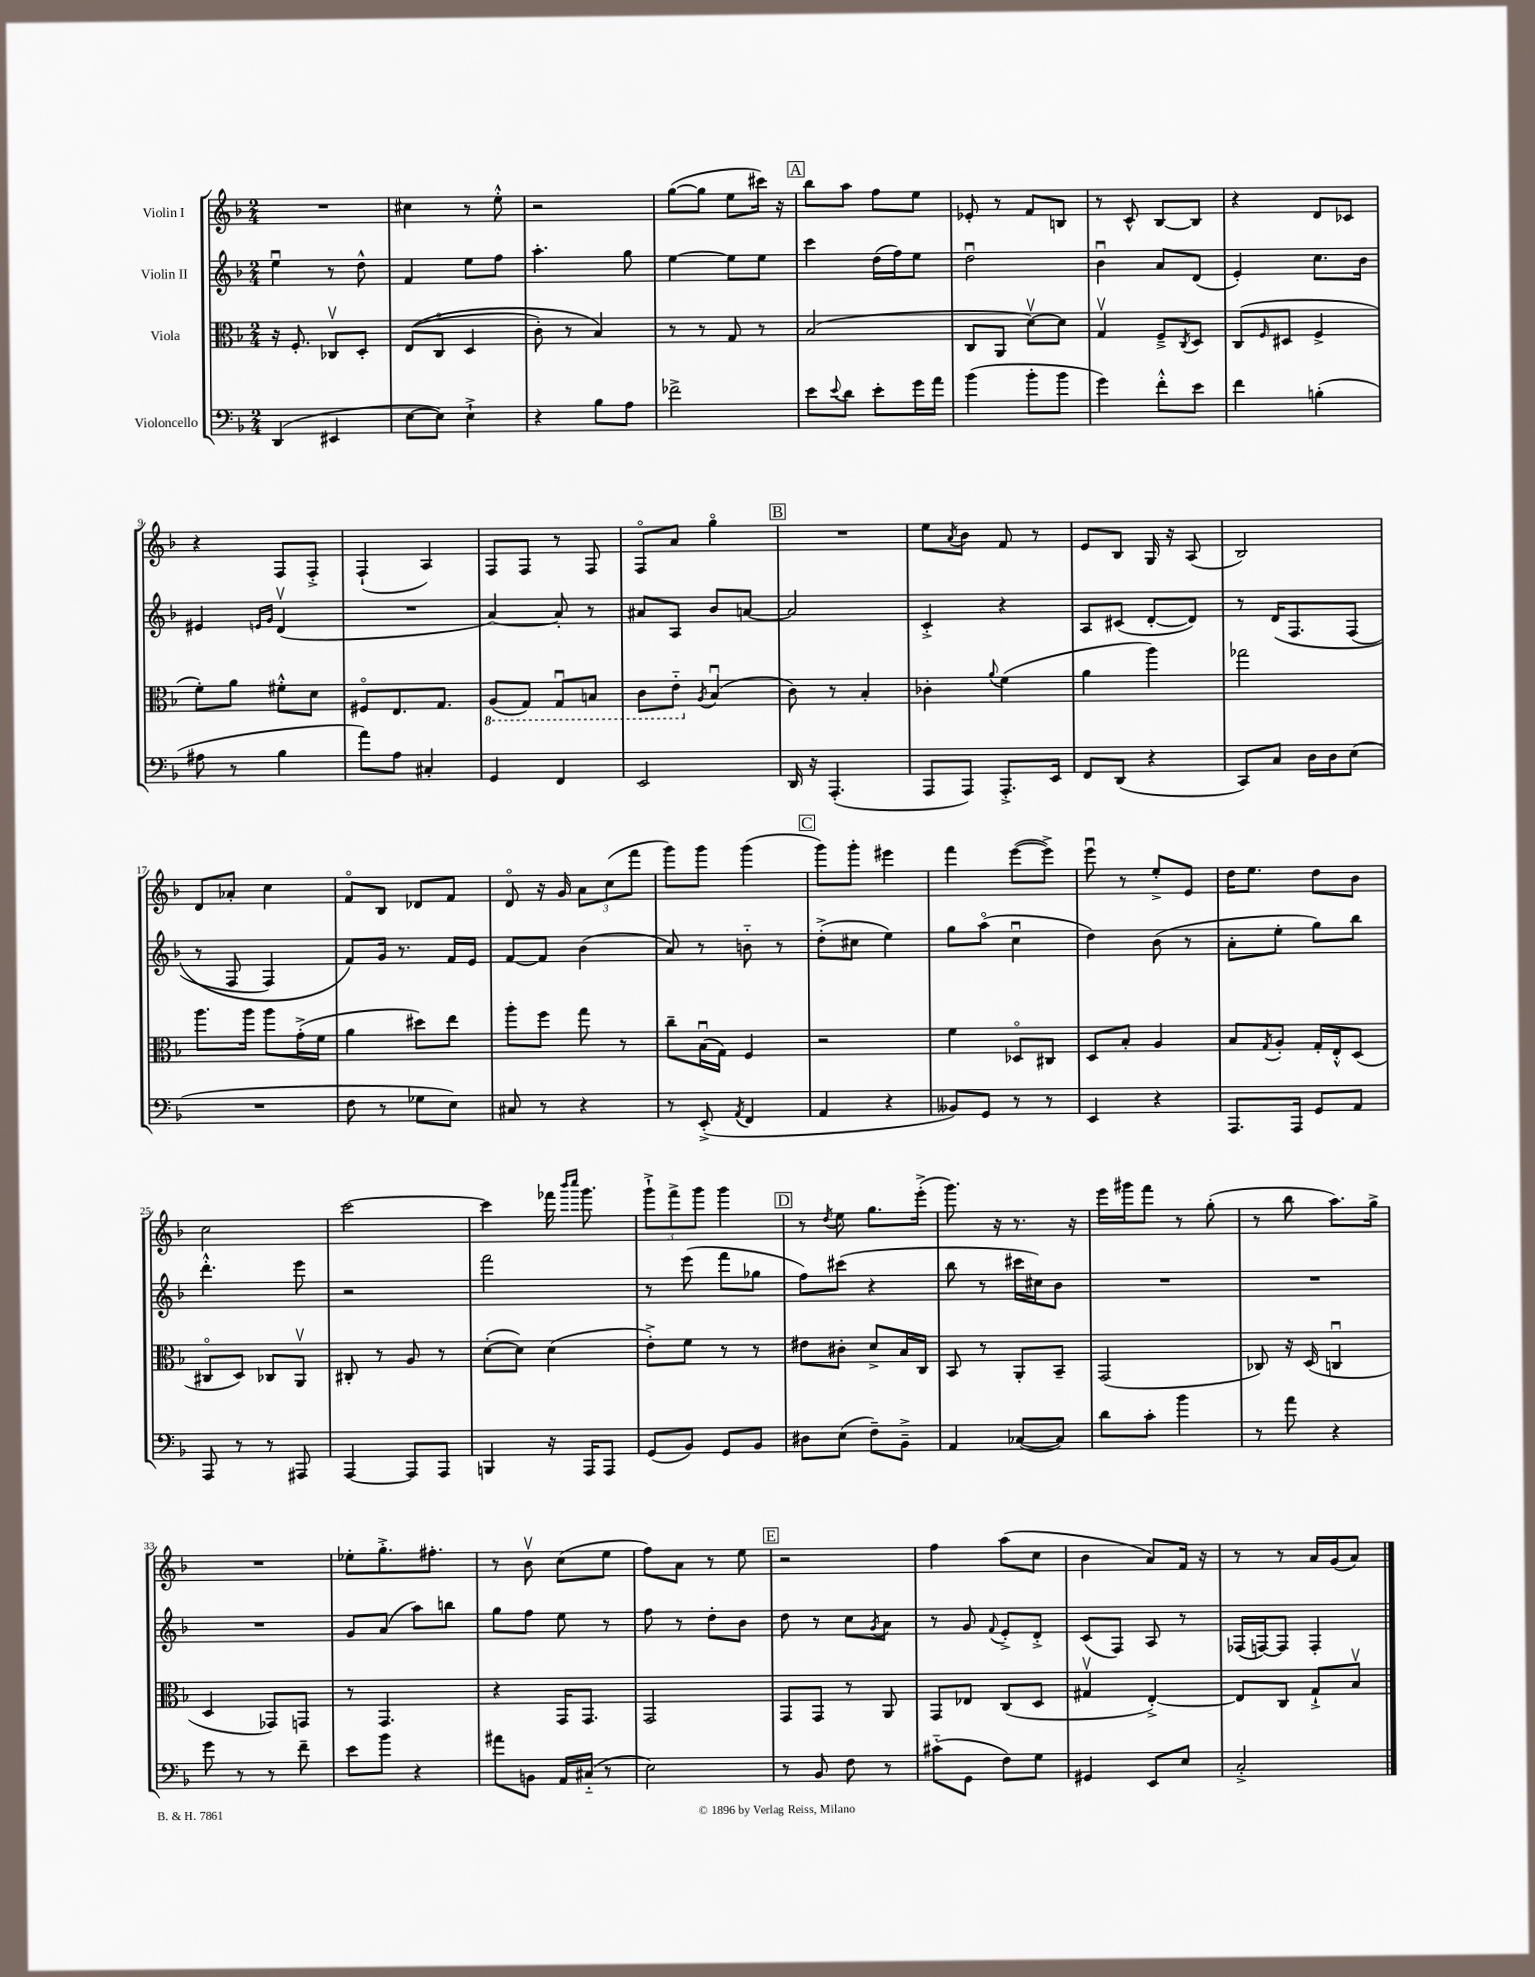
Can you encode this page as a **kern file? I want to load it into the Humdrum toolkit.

**kern	**kern	**kern	**kern
*staff4	*staff3	*staff2	*staff1
*clefF4	*clefC3	*clefG2	*clefG2
*k[b-]	*k[b-]	*k[b-]	*k[b-]
*M2/4	*M2/4	*M2/4	*M2/4
(4DD	16r	4eeu	2r
.	8.F'	.	.
4EE#	8C-v	8r	.
.	8D'	8dd^^	.
=	=	=	=
[8E	&((8E	4f	4cc#
8E])	8Co	.	.
4E`^	4D	8ee	8r
.	.	8ff	8ee'^^
=	=	=	=
4r	8c')	4.aa'	2r
.	8r	.	.
8B-	4B-&)	.	.
8A	.	8gg	.
=	=	=	=
2f-^	8r	[4ee	([8gg
.	8r	.	8gg]
.	8G	8ee]	8ee
.	8r	8ee	16ccc#)
.	.	.	16r
=	=	=	=
8e	(2B-	4ccc	8bb-
8qqe	.	.	.
8d	.	.	8aa
8e'	.	(16dd	8ff
.	.	16ff)	.
16g	.	8ee	8ee
16a	.	.	.
=	=	=	=
(4b-	8C	2ddu	8e-'
.	8AA	.	8r
8b-'	[8dv)	.	8f
8b-	8d]	.	8B
=	=	=	=
4g)	4Gv	4b-u	8r
.	.	.	8c^^
8f'^^	8F~^	8a	[8B-
.	8qC	.	.
8e	8D	(8d	8B-]
=	=	=	=
4f	(8C	4e')	4r
.	16qqF	.	.
.	8D#	.	.
(4B'	4F^	8.cc	8d
.	.	.	8c-
.	.	16b-	.
=	=	=	=
8A#	8f')	4e#	4r
8r	8a	.	.
.	.	16qqe	.
.	.	16qqg	.
4B-	8f#'^^	(4dv	8F
.	8d	.	8F'^
=	=	=	=
8a)	8F#o	2r	(4F`
8A	8.E	.	.
4C#'	.	.	4A)
.	8.G	.	.
=	=	=	=
4GG	(8AA	[4a)	8F
.	8GG)	.	8F
4FF	8GGu	8a']	8r
.	8BB	8r	8F
=	=	=	=
2EE	8C	8a#	8Fo
.	8E'~	8A	8a
.	8qA	.	.
.	(4B-u	8b-	4ggo
.	.	[8a	.
=	=	=	=
16DD	8c)	2a]	2r
16r	.	.	.
(4.AAA'	8r	.	.
.	4B-'	.	.
=	=	=	=
8AAA	4c-'	4c'^	8ee
.	.	.	8qa
8AAA)	.	.	8b-
.	8qqa	.	.
8.AAA'^	(4f	4r	8f
.	.	.	8r
16EE	.	.	.
=	=	=	=
8FF	4a	8A	8e
(8DD	.	(8c#	8B-
4r	4aa)	[8d'	16G
.	.	.	16r
.	.	8d])	(8A
=	=	=	=
8CC)	2gg-	8r	2B-)
8C	.	&(16d	.
.	.	8.F	.
16D	.	.	.
16D	.	.	.
(8E	.	(8F	.
=	=	=	=
2r	8.aa	8r	8d
.	.	8F	8a-'
.	16aa	.	.
.	8aa	4F)	4cc
.	(16g'^	.	.
.	16f	.	.
=	=	=	=
8F	4a	8f&)	8fo
8r	.	16g	8B-
.	.	8.r	.
8G-	8dd#)	.	8d-
8E)	8ee	16f	8f
.	.	16e	.
=	=	=	=
8C#	8aa'	[8f	8do
8r	8ff	8f]	16r
.	.	.	16g
4r	8gg	(4b-	12a
.	.	.	(12cc
.	8r	.	.
.	.	.	12fff
=	=	=	=
8r	8cc~	8a)	8ggg)
(8EE'^	(16B-u	8r	8ggg
.	16G)	.	.
8qAA	.	.	.
4FF	4F	8b'~	(4ggg
.	.	8r	.
=	=	=	=
4AA	2r	(8dd'^	8ggg)
.	.	8cc#	8ggg'
4r	.	4ee)	4eee#
=	=	=	=
8BB--)	4f	8gg	4fff
8GG	.	(8aao	.
8r	8D-o	4ccu	([8eee
8r	8C#	.	8eee^])
=	=	=	=
4EE	8D	4dd)	8eeeu
.	8B-'	.	8r
4r	4A	(8b-	8ee'^
.	.	8r	8e
=	=	=	=
8.AAA	8B-	8a'	16dd
.	.	.	8.ee
.	8qG	.	.
.	8A'	8ee'	.
16AAA	.	.	.
8GG	16G'	8gg)	8dd
.	16E'^^	.	.
8AA	(8D	8bb-	8b-
=	=	=	=
8AAA	8C#o	4.ddd'^^	2cc
8r	8D)	.	.
8r	8C-	.	.
8AAA#	8AAv	8eee	.
=	=	=	=
[4AAA	8C#'	2r	[2ccc
.	8r	.	.
8AAA]	8A	.	.
8AAA	8r	.	.
=	=	=	=
4BBB	([8d'	2fff	4ccc]
.	8d])	.	.
16r	(4d	.	16fff-
.	.	.	16qqbbb-
.	.	.	16qqcccc
16AAA	.	.	8.ggg
8AAA	.	.	.
=	=	=	=
(8GG	8e'^)	8r	12ggg`^
.	.	.	12fff^
8BB-)	8f	(8eee	.
.	.	.	12ggg
8GG	8r	8fff	4ggg
8BB-	8r	8gg-	.
=	=	=	=
8D#	8e#	8ff)	8r
.	.	.	8qdd
(8E	8c#'	(8ccc#	8ee
8F~)	8d^	4r	8.gg
8BB-~^	16B-	.	.
.	16C	.	(16eee'^
=	=	=	=
4AA	8BB-	8bb-	8.ggg)
.	8r	8r	.
.	.	.	16r
([8C-	8AA'	16ccc#	8.r
.	.	16cc#)	.
8C-])	8BB-~	8b-	.
.	.	.	16r
=	=	=	=
8d	(2GG	2r	16eee
.	.	.	16ggg#
8c'	.	.	8fff
4b-	.	.	8r
.	.	.	(8gg'
=	=	=	=
8r	8C-)	2r	8r
8a	16r	.	8bb-
.	(16D	.	.
4r	4Cu	.	8.aa)
.	.	.	16gg^
=	=	=	=
8g	4D	2r	2r
8r	.	.	.
8r	8GG-)	.	.
8f~	8GG	.	.
=	=	=	=
8e	8r	8g	8ee-'
8b-	4.GG	(8a	8.gg'^
4r	.	8aa)	.
.	.	.	8.ff#'
.	.	8bb	.
=	=	=	=
8a#	4r	8gg	8r
8BB	.	8ff	8b-v
16AA	16GG	8ee	(8cc
(16C#'~	8.GG	.	.
8r	.	8r	8ee
=	=	=	=
2E)	2GG	8ff	8ff)
.	.	8r	8a
.	.	8dd'	8r
.	.	8b-	8ee
=	=	=	=
8r	8GG	8dd	2r
8BB-	8GG	8r	.
8F	8r	8cc	.
.	.	8qg	.
8r	8AA	8a	.
=	=	=	=
(8c#'~	8GG	8r	4ff
8GG	8E-	8g	.
.	.	8qqf	.
8F)	(8C	8e'^	(8aa
8G	8D	8d'^	8cc
=	=	=	=
4GG#	4G#v	(8c	4b-
.	.	8F)	.
8EE	[4E'^)	8A	8a)
8E	.	8r	16f
.	.	.	16r
=	=	=	=
2C'^	8E]	(16F-	8r
.	.	[16F)	.
.	8C	8F]	8r
.	8G`^	4F'	16a
.	.	.	(16g
.	8B-v	.	8a)
==	==	==	==
*-	*-	*-	*-
